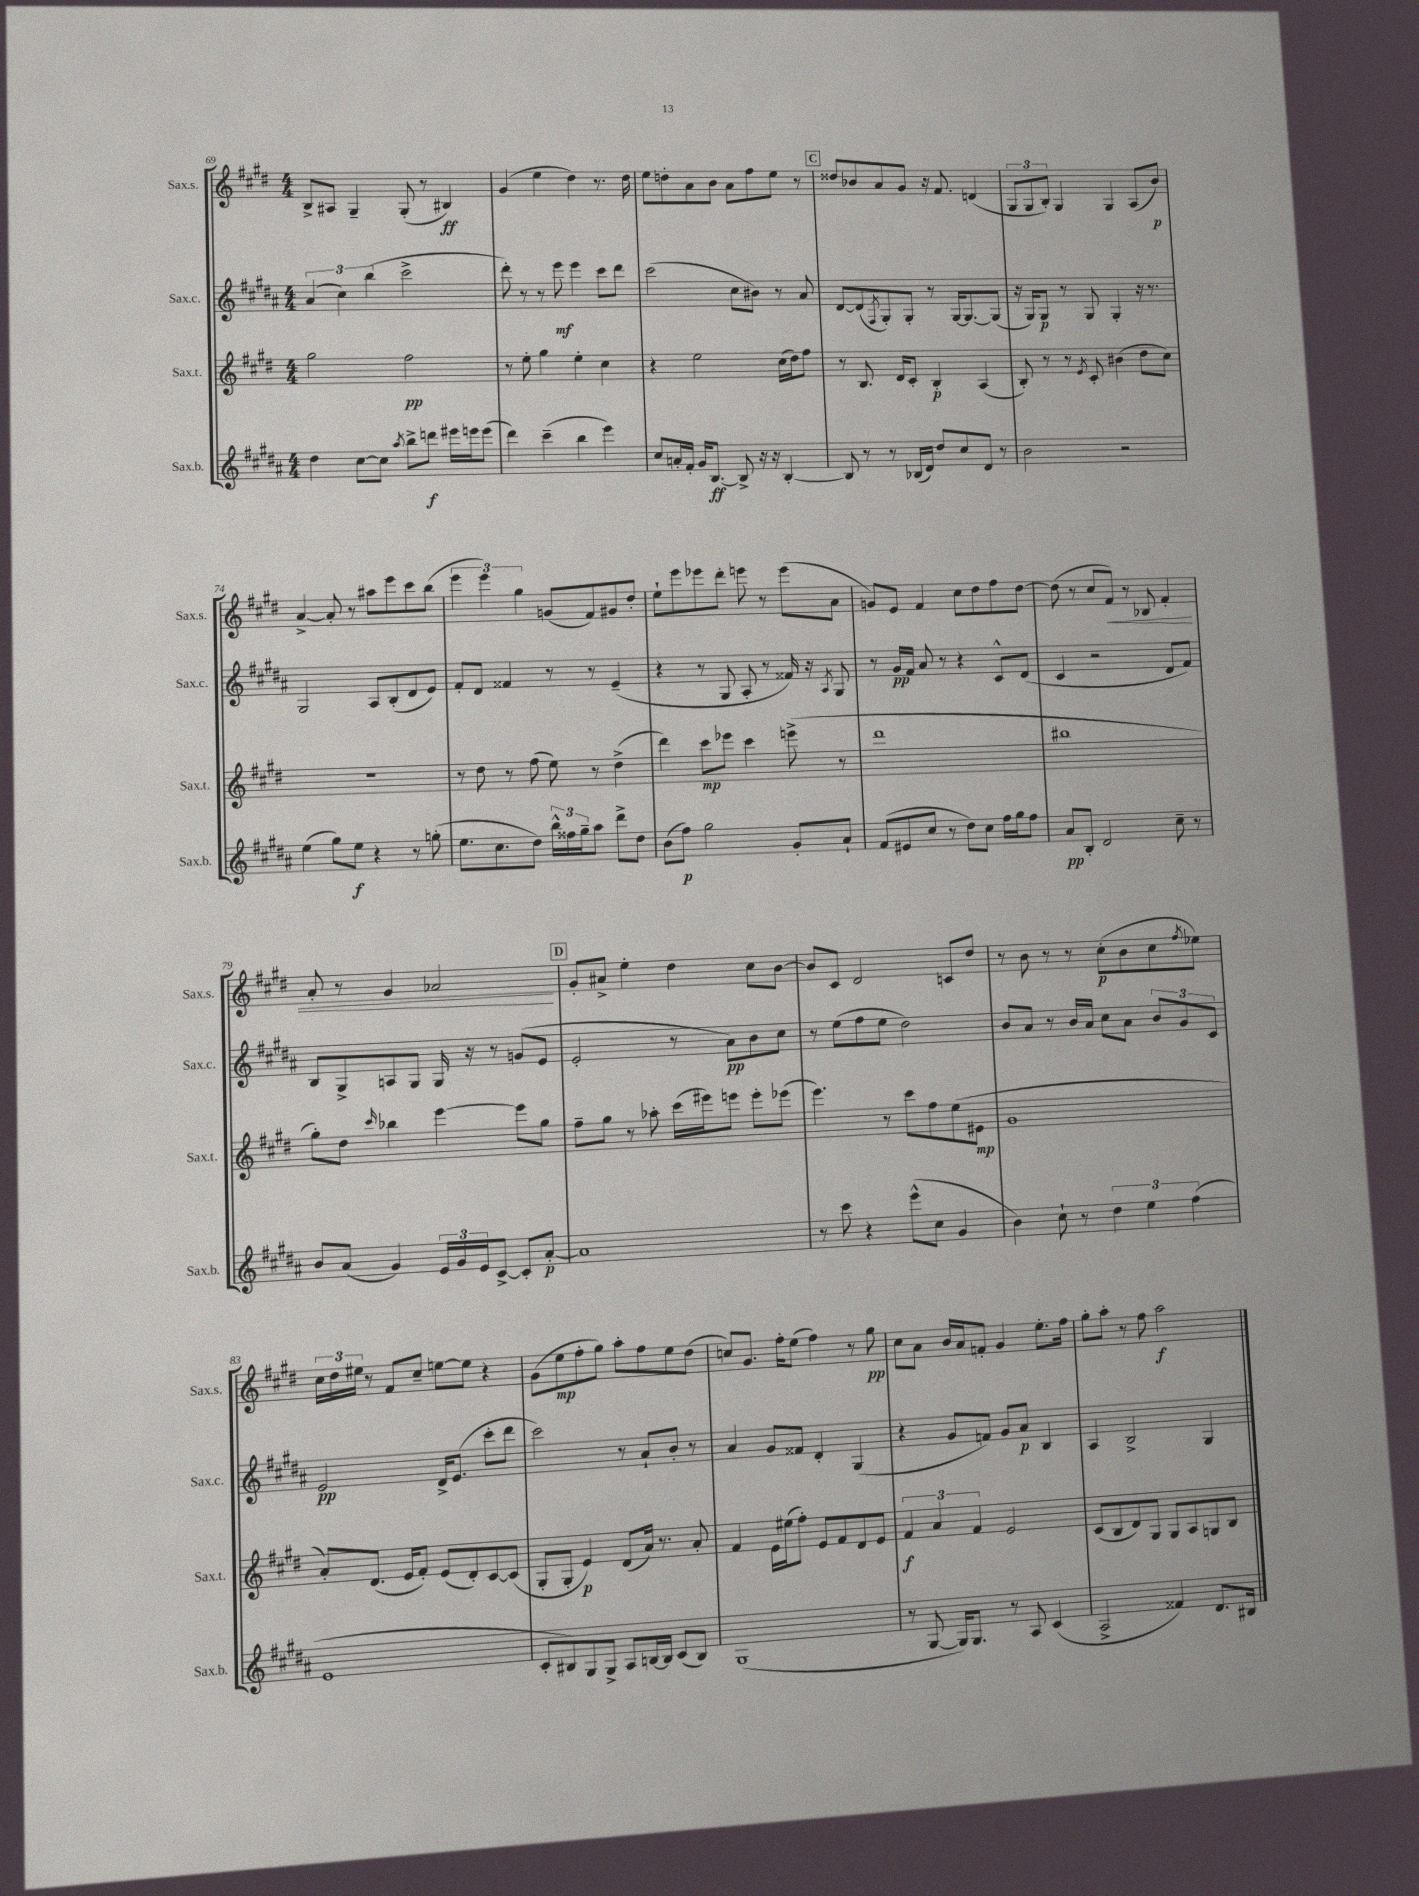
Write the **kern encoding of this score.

**kern	**kern	**kern	**kern
*staff4	*staff3	*staff2	*staff1
*clefG2	*clefG2	*clefG2	*clefG2
*k[f#c#g#d#a#]	*k[f#c#g#d#]	*k[f#c#g#d#a#]	*k[f#c#g#d#]
*M4/4	*M4/4	*M4/4	*M4/4
4dd#\	2gg#\	(6a#/	8B^/L
.	.	.	8A#/J
.	.	6cc#\)	.
[8cc#\L	.	.	4G#~/
.	.	(6bb\	.
8cc#\]J	.	.	.
8qaa#/	.	.	.
8bb^\L	2ff#\	2ccc#^\	(8G#'/
8ddd\J	.	.	8r
16eee#\LL	.	.	4B#/)
16eee\J	.	.	.
(8eee\J	.	.	.
=	=	=	=
4ddd#\)	8r	8ddd#'\)	(4g#/
.	8ee'\	8r	.
(4ccc#~\	4gg#\	8r	4ee\
.	.	8eee\	.
4bb\	4ee'\	4eee\	4dd#\)
4eee\)	4cc#\	8ccc#\L	8.r
.	.	8ddd#\J	.
.	.	.	16dd#\
=	=	=	=
8cc#/L	4r	(2ccc#\	8ee\L
16a'/L	.	.	8dd'\
16f#'/JJ	.	.	.
16g#/LK	2ee\	.	8a\
[8.B/J	.	.	.
.	.	.	8b\J
8B^/]	.	8cc#\L	8a\L
16r	.	8b#\J)	8ff#\
16r	.	.	.
[4B'/	(16cc#\LL	8r	8ee\J
.	16dd#\J)	.	.
.	8ff#\J	8a#/	8r
=	=	=	=
8B/]	8r	[8d#/L	8dd##/L
8r	8.B/	(8d#/]	8b-/
.	.	8qF#/	.
8r	.	8G#'/)	8a/
.	16d#/LK	.	.
(16B-/LL	8c#'/J	8G#'/J	8g#/J
16d#/JJ)	.	.	.
8dd#/L	4B'/	8r	16r
.	.	.	8.f#/
8cc#/	.	[16G#/LK	.
.	.	8.G#/_	.
8d#/J	(4A/	.	(4d/
8r	.	(8G#/]J	.
=	=	=	=
2b\	8B'/)	16r	12G#/L
.	.	16G#/LK)	.
.	.	.	12G#/
.	8r	8G#/J	.
.	.	.	12B'/J)
.	8r	8r	4G#/
.	8qe/	.	.
.	8c#'/	8G#/	.
2r	(4b#\	4G#'/	4G#/
.	8dd#\L	16r	(8A/L
.	.	8.r	.
.	8cc#\J)	.	8b/J)
=	=	=	=
(4ee\	1r	2G#/	[4a^/
8gg#\L)	.	.	8a'/]
8ee\J	.	.	8r
4r	.	8A#/L	8aa#\L
.	.	(8B'/	8eee\
8r	.	8d#/	8ccc#\
(8gg'\	.	8e/J)	(8bb\J
=	=	=	=
8.ee\L	8r	8f#'/L	6eee\
.	8dd#\	8d#/J	.
.	.	.	6eee\)
8.cc#\	.	.	.
.	8r	4f##/	.
.	.	.	6gg#\
8dd#\J)	(8ff#\	.	.
24bb^^\LL	8ee\)	8r	(8g/L
24ff##\	.	.	.
24gg#~\J	.	.	.
8aa#\J	8r	8r	8f#/)
8ddd#^\L	(4dd#^\	(4e~/	8g#/
8dd#\J	.	.	8dd#'/J
=	=	=	=
(8b\L	4ddd#\)	4r	8ee`\L
8ff#\J)	.	.	8eee\
2gg#\	8ccc#\L	8r	8eee-\
.	8eee-\J	8G#/	8ddd#'\J
.	4ccc#\	8A#'/	8eee\
.	.	8r	8r
8g#'/L	(8eee^\	16f##/)	(8eee\L
.	.	16r	.
.	.	8qA#/	.
8a#`/J	8r	8G#/	8a\J
=	=	=	=
(8f#/L	1ddd#	8r	8g/L)
8e#/	.	16g#/LL	8e/J
.	.	16f#/JJ	.
8cc#/J	.	8a#/	4f#/
8r	.	8r	.
8dd#\L)	.	4r	8cc#\L
8cc#\J	.	.	8dd#\
16ff#\LL	.	8c#^^/L	8ff#\
16gg#\J	.	.	.
8ff#\J	.	(8d#/J	[8dd#\J
=	=	=	=
8a#/L	1bb#	4c#/	(8dd#\]
8B'/J	.	.	8r
2d#/	.	2r	8cc#/L
.	.	.	8f#/J)
.	.	.	8r
.	.	.	8B-/
8cc#~\	.	8d#/L	4f#'/
8r	.	8f#/J)	.
=	=	=	=
8b/L	8gg#'\L)	8B/L	8a'/
(8a#/J	8dd#\J	8G#^/	8r
.	16qqccc#/	.	.
4g#/)	4bb-\	8A/	4g#/
.	.	8G#/J	.
24e/LL	[4eee\	16G#/	2a-/
24g#/	.	.	.
.	.	16r	.
24e/J	.	.	.
[8c#^/J	.	8r	.
8c#'/]L	8eee\]L	(8g/L	.
[8a#'/J	8gg#\J	8e/J	.
=	=	=	=
1a#]	8ff#~\L	2e'/	8g#'/L
.	8gg#\J	.	8a#^/J
.	8r	.	4ee'\
.	8aa-'\	.	.
.	(16ccc#\LL	8r	4dd#\
.	16eee#\J)	.	.
.	8eee\J	8a#\L)	.
.	8eee'\L	8b\	8cc#\L
.	(8eee-\J	8cc#\J	[8b\J
=	=	=	=
8r	4.eee\)	8r	8b/]L
8ccc#\	.	(8ee\L	8c#/J
4r	.	8ff#\	2d#/
.	8r	8ee\J	.
(8eee^^\L	8ccc#\L	2dd#\)	.
8cc#\J	8ff#\	.	.
4g#/	(8ee\	.	8c/L
.	8e#\J	.	8dd#/J
=	=	=	=
4b\)	1g#	8b/L	8r
.	.	8a#/J	8b\
8cc#`\	.	8r	8r
8r	.	16b/LL	8r
.	.	16a#/JJ	.
6dd#\	.	8cc#\L	(8cc#'\L
.	.	8a#\J	8b\
6ee\	.	.	.
.	.	12b/L	8cc#\
(6ff#\	.	12g#/	.
.	.	.	8qff#/
.	.	.	8ee-\J)
.	.	12c#/J	.
=	=	=	=
1e	8a'/L)	2e/	24cc#\LL
.	.	.	24dd#\
.	.	.	24ee#\JJ
.	(8.d#/J	.	8r
.	.	.	8f#/L
.	16e/LK	.	.
.	8f#'/J)	.	8cc#~/J
.	(8e/L	16d#^/LK	[8ee\L
.	.	(8.e/J	.
.	8d#'/)	.	8ee\]J
.	[8c#/	8ccc#'\L	4r
.	(8c#/]J	8ddd#\J	.
=	=	=	=
8c#'/L	8G#'/L	2ccc#\)	(8g#\L
8B#/)	8G#'/J	.	8ee\
8G#/	4e/)	.	8ff#'\
8G#^/J	.	.	8gg#\J)
8A#/L	(8d#/L	8r	8aa'\L
[16B/L	16a/Jk)	8a#`/L	8ff#\
16B/]JJ	8.r	.	.
(8c#/L	.	8b'/J	8ee\
8B/J)	8a'/	8r	(8dd#\J
=	=	=	=
(1G#	4f#/	4a#/	8cc/L)
.	.	.	8.g#/J
.	16e\LL	8g#/L	.
.	(16ee#\J	.	16ff#'\LK
.	8ff#'\J)	8f##/J	(8ee\J
.	8e/L	4d#'/	4ff#\)
.	8f#/	.	.
.	8d#/	(4G#/	8r
.	8e/J	.	8gg#\
=	=	=	=
8r	6f#/	4r	8cc#\L
[8G#/	.	.	8a\J
.	6a/	.	.
16G#/]LK)	.	8g#/L	16b/LL
8.G#/J	.	.	16a/J
.	6f#/	.	.
.	.	8f/J)	8f'/J
8r	2e/	8g#/L	4g#/
8A#/	.	8a#/J	.
(4c#/	.	4B/	8.ee'\L
.	.	.	16ff#\Jk
=	=	=	=
2A#^/	(8c#/L	4A#/	8gg#'\L
.	8B/	.	8aa'\J
.	8d#/)	2B^/	8r
.	8G#/J	.	8ff#\
4f##/)	8G#/L	.	2aa\
.	8A/	.	.
8.d#/L	8G/	4G#/	.
.	8B/J	.	.
16B#/Jk	.	.	.
==	==	==	==
*-	*-	*-	*-
